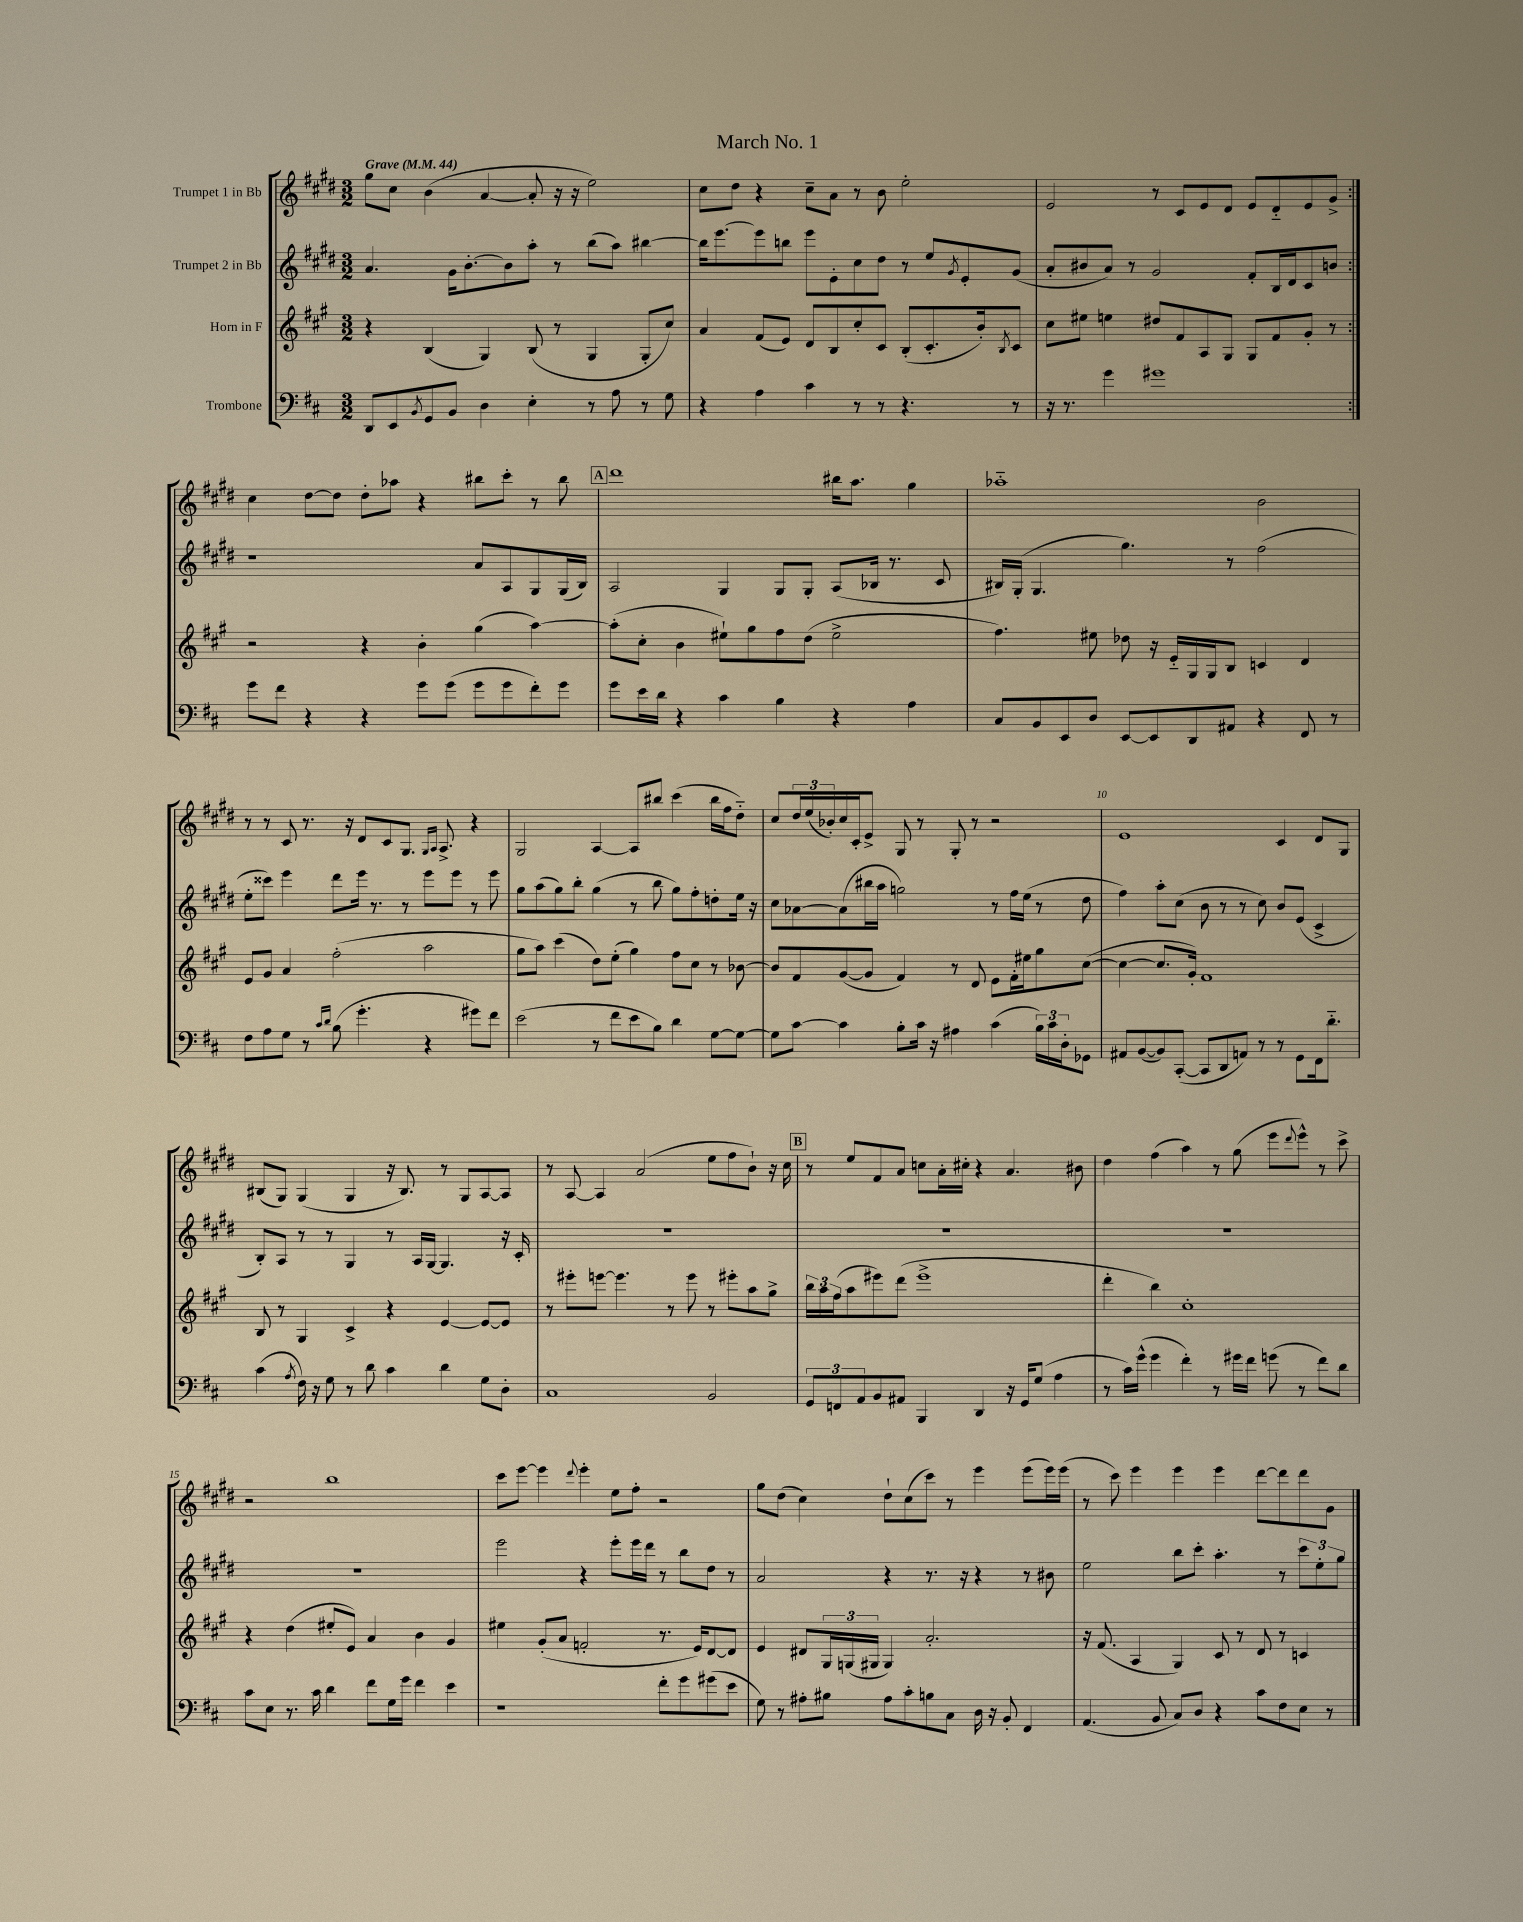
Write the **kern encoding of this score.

**kern	**kern	**kern	**kern
*staff4	*staff3	*staff2	*staff1
*clefF4	*clefG2	*clefG2	*clefG2
*k[f#c#]	*k[f#c#g#]	*k[f#c#g#d#]	*k[f#c#g#d#]
*M3/2	*M3/2	*M3/2	*M3/2
*MM44	*MM44	*MM44	*MM44
8DD/L	4r	4.a/	8gg#\L
8EE/	.	.	8cc#\J
8qBB/	.	.	.
8GG/	(4B/	.	(4b\
8BB/J	.	16g#\LK	.
.	.	[8.b'\	.
4D\	4G#/)	.	[4a/
.	.	8b\]	.
4E'\	(8B/	8aa'\J	8a'/]
.	8r	8r	16r
.	.	.	16r
8r	4G#/	(8bb\L	2ee\)
8A\	.	8aa\J)	.
8r	8G#'/L	[4bb#\	.
8G\	8cc#/J)	.	.
=	=	=	=
4r	4a/	16bb#\]LK	8cc#\L
.	.	[8.eee\	.
.	.	.	8dd#\J
4A\	(8f#/L	8eee\]	4r
.	8e/J)	8bb\J	.
4c#\	8d/L	8eee\L	8cc#~\L
.	8B/	8e'\	8a\J
8r	8cc#'/	8cc#\	8r
8r	8c#/J	8dd#\J	8b\
4.r	(8B'/L	8r	2ee'\
.	8.c#'/	8ee/L	.
.	.	8qg#/	.
.	.	8e'/	.
.	16b'/k)	.	.
.	8qB/	.	.
8r	8c#/J	(8g#/J	.
=	=	=	=
16r	8cc#\L	8a'/L	2e/
8.r	.	.	.
.	8ee#\J	8b#/	.
4g\	4ee\	8a/J)	.
.	.	8r	.
1g#	8dd#/L	2g#/	8r
.	8f#/	.	8c#/L
.	8A/	.	8e/
.	8G#/J	.	8d#/J
.	8G#/L	8f#'/L	8e/L
.	8f#/	16B/L	8d#'~/
.	.	16d#/J	.
.	8g#'/J	8c#/	8e/
.	8r	8b/J	8g#^/J
=:|!	=:|!	=:|!	=:|!
8g\L	2r	1r	4cc#\
8f#\J	.	.	.
4r	.	.	[8dd#\L
.	.	.	8dd#\]J
4r	4r	.	8dd#'\L
.	.	.	8aa-\J
8g\L	4b'\	.	4r
(8g\J	.	.	.
8g\L	(4gg#\	8a/L	8bb#\L
8g\	.	8A/	8ccc#'\J
8f#'\)	[4aa\)	8G#/	8r
8g\J	.	(16G#/L	8bb#\
.	.	16B/JJ)	.
=	=	=	=
8g\L	(8aa'\]L	2A/	1ddd#
16e\L	8cc#'\J	.	.
16d\JJ	.	.	.
4r	4b\	.	.
4c#\	8ee#`\L)	4G#/	.
.	8gg#\	.	.
4B\	8ff#\	8G#/L	.
.	(8dd\J	8G#'/J	.
4r	2ee#^\	(8A/L	16bb#\LK
.	.	.	8.aa\J
.	.	16B-/Jk	.
.	.	8.r	.
4A\	.	.	4gg#\
.	.	8c#/	.
=	=	=	=
8C#/L	4.ff#\)	16B#/LL)	1aa-'~
.	.	(16G#'/JJ	.
8BB/	.	4.G#/	.
8EE/	.	.	.
8D/J	8ee#\	.	.
[8EE/L	8dd-\	4.gg#\)	.
8EE/]	16r	.	.
.	16e'~/LL	.	.
8DD/	16G#/	.	.
.	16G#/J	.	.
8AA#/J	8B/J	8r	.
4r	4c/	(2ff#\	2b\
8FF#/	4d/	.	.
8r	.	.	.
=	=	=	=
8F#\L	8e/L	8ee'\L	8r
8A\	8g#/J	8ccc##\J)	8r
8G\J	4a/	4eee\	8c#/
8r	.	.	8.r
16qqc#/LL	.	.	.
16qqd/JJ	.	.	.
(8B\	(2ff#'\	8ddd#\L	.
.	.	.	16r
4.g'\	.	16eee\Jk	8d#/L
.	.	8.r	.
.	.	.	8c#/
.	.	8r	8.G#/J
4r	2aa\	8eee\L	.
.	.	.	16qqG#/LL
.	.	.	16qqA/JJ
.	.	.	8.A^/
.	.	8eee\J	.
8g#\L)	.	8r	4r
8f#\J	.	8eee\	.
=	=	=	=
(2e\	8gg#\L	8gg#\L	2G#/
.	8aa\J)	(8aa\	.
.	(4ccc#\	8gg#\)	.
.	.	8bb'\J	.
8r	8dd\L)	(4gg#\	[4A/
8f#\L	(8ee'\J	.	.
8e\	4gg#\)	8r	8A/]L
8B\J)	.	8bb\	8bb#/J
4d\	8ff#\L	8gg#\L)	(4ccc#\
.	8cc#\J	8ff#'\	.
[8G\L	8r	8dd'\	16bb#\LL
.	.	.	16ff#\J
8G\_J	[8b-\	16ee\Jk	8dd#'~\J)
.	.	16r	.
=	=	=	=
8G\]L	8b-/]L	8cc#\L	8cc#/L
[8c#\J	8f#/	[8a-\	24dd#/L
.	.	.	(24ee/
.	.	.	24b-'/)
4c#\]	([8g#/	(8a-\]	16cc#/
.	.	.	16c#'/J
.	8g#/]J	16bb#\L	8e^/J
.	.	16aa\JJ	.
8B'\L	4f#/)	2gg\)	8G#/
16c#\Jk	.	.	8r
16r	.	.	.
4A#\	8r	.	8G#'/
.	8d/	.	8r
(4c#\	8e\L	8r	2r
.	16f#'\L	16ff#\LL	.
.	16ee#\J	(16ee\JJ	.
24B\LL)	8gg#\	8r	.
24c#\	.	.	.
24D'\J	.	.	.
8GG-\J	([8cc#\J	8dd#\	.
=	=	=	=
8AA#/L	4cc#\_	4ff#\)	1e
([8BB/	.	.	.
8BB/])	8.cc#/]L	8aa'\L	.
([8CC#'/J	.	(8cc#\J	.
.	16g#'/Jk)	.	.
8CC#/]L	1f#	8b\	.
8DD/	.	8r	.
8AA/J)	.	8r	.
8r	.	8cc#\)	.
8r	.	8b/L	4c#/
8GG\L	.	(8e/J	.
16FF#\k	.	4c#^/	8d#/L
8.d'~\J	.	.	.
.	.	.	8G#/J
=	=	=	=
(4c#\	8B/	8B'/L)	(8B#/L
.	8r	8A/J	8G#/J)
8qA/	.	.	.
16F#\)	4G#/	8r	(4G#/
16r	.	.	.
8G\	.	8r	.
8r	4c#^/	4G#/	4G#/
8d\	.	.	.
4c#\	4r	8r	16r
.	.	.	8.B#/)
.	.	16A/LL	.
.	.	[16G#/JJ	.
4d\	[4e/	4.G#/]	8r
.	.	.	8G#/L
8G\L	8e/_L	.	[8A/
8D'\J	8e/]J	16r	8A/]J
.	.	16c#'/	.
=	=	=	=
1C#	8r	1.r	8r
.	8eee#'\L	.	[8A/
.	[8eee\J	.	4A/]
.	4.eee\]	.	.
.	.	.	(2a/
.	8r	.	.
.	8eee\	.	.
2BB/	8r	.	8ee\L
.	8eee#'\L	.	8ff#\
.	8aa\	.	8b`\J)
.	8gg#^\J	.	16r
.	.	.	16cc#\
=	=	=	=
12GG/L	24bb\LL	1.r	8r
.	24aa\	.	.
12FF/	(24ff#\J	.	.
.	8aa\	.	8ee/L
12AA/	.	.	.
8BB/	8eee#\)	.	8f#/
8AA#/J	(8ddd\J	.	8a/J
4BBB/	1eee#^	.	8cc\L
.	.	.	16a'\L
.	.	.	16cc#'\JJ
4DD/	.	.	4r
16r	.	.	4.a/
16GG/LK	.	.	.
(8G/J	.	.	.
4A\	.	.	.
.	.	.	8b#\
=	=	=	=
8r	4ddd'\	1.r	4dd#\
16c#\LL)	.	.	.
(16g^^\JJ	.	.	.
4g\	4bb\)	.	(4ff#\
4f#'\)	1cc#'	.	4aa\)
8r	.	.	8r
16g#\LL	.	.	(8gg#\
16f#\JJ	.	.	.
(8g\	.	.	8eee\L
.	.	.	8qqddd#/
8r	.	.	8eee^^\J)
8f#\L)	.	.	8r
8d\J	.	.	8ccc#^\
=	=	=	=
8c#\L	4r	1.r	2r
8E\J	.	.	.
8.r	(4dd\	.	.
16c#\	.	.	.
4d\	8ee#'/L	.	1bb
.	8e/J)	.	.
8f#\L	4a/	.	.
16G\L	.	.	.
16g\JJ	.	.	.
4f#\	4b\	.	.
4e\	4g#/	.	.
=	=	=	=
1r	4ee#\	2eee\	8ccc#\L
.	.	.	[8eee\J
.	(8g#'/L	.	4eee\]
.	8a/J	.	.
.	.	.	8qqddd#/
.	2f'/	4r	4eee'\
.	.	8eee'\L	8ee\L
.	.	16eee\L	8ff#'\J
.	.	16ddd#\JJ	.
8f#'\L	8.r	8r	2r
8g\	.	8bb\L	.
.	16e/LK)	.	.
(8g#\	[8d/	8dd#\J	.
8e\J	8d/]J	8r	.
=	=	=	=
8G\)	4e/	2a/	8gg#\L
8r	.	.	(8dd#\J
8A#'\L	8d#/L	.	4cc#\)
8B#\J	24G#/L	.	.
.	(24G/	.	.
.	24G#/JJ	.	.
8A#\L	4G#/)	4r	8dd#`\L
8c#'\	.	.	(8cc#\
8B\	2.a'/	8.r	8ccc#\J)
8C#\J	.	.	8r
.	.	16r	.
16D\	.	4r	4eee\
16r	.	.	.
8BB'/	.	.	.
4FF#/	.	8r	(8eee\L
.	.	8b#\	16eee\L)
.	.	.	(16eee\JJ
=	=	=	=
(4.AA/	16r	2ee\	8r
.	(8.f#/	.	.
.	.	.	8ccc#\)
.	4A/	.	4eee\
8BB/	.	.	.
8C#/L)	4G#/)	8bb\L	4eee\
8D/J	.	8ccc#'\J	.
4r	8c#/	4.aa'\	4eee\
.	8r	.	.
8c#\L	8d/	.	[8ddd#\L
8F#\	8r	8r	8ddd#\]
8E\J	4c/	12ccc#\L	8ddd#\
.	.	12ee'\	.
8r	.	.	8g#\J
.	.	12gg#\J	.
==	==	==	==
*-	*-	*-	*-
